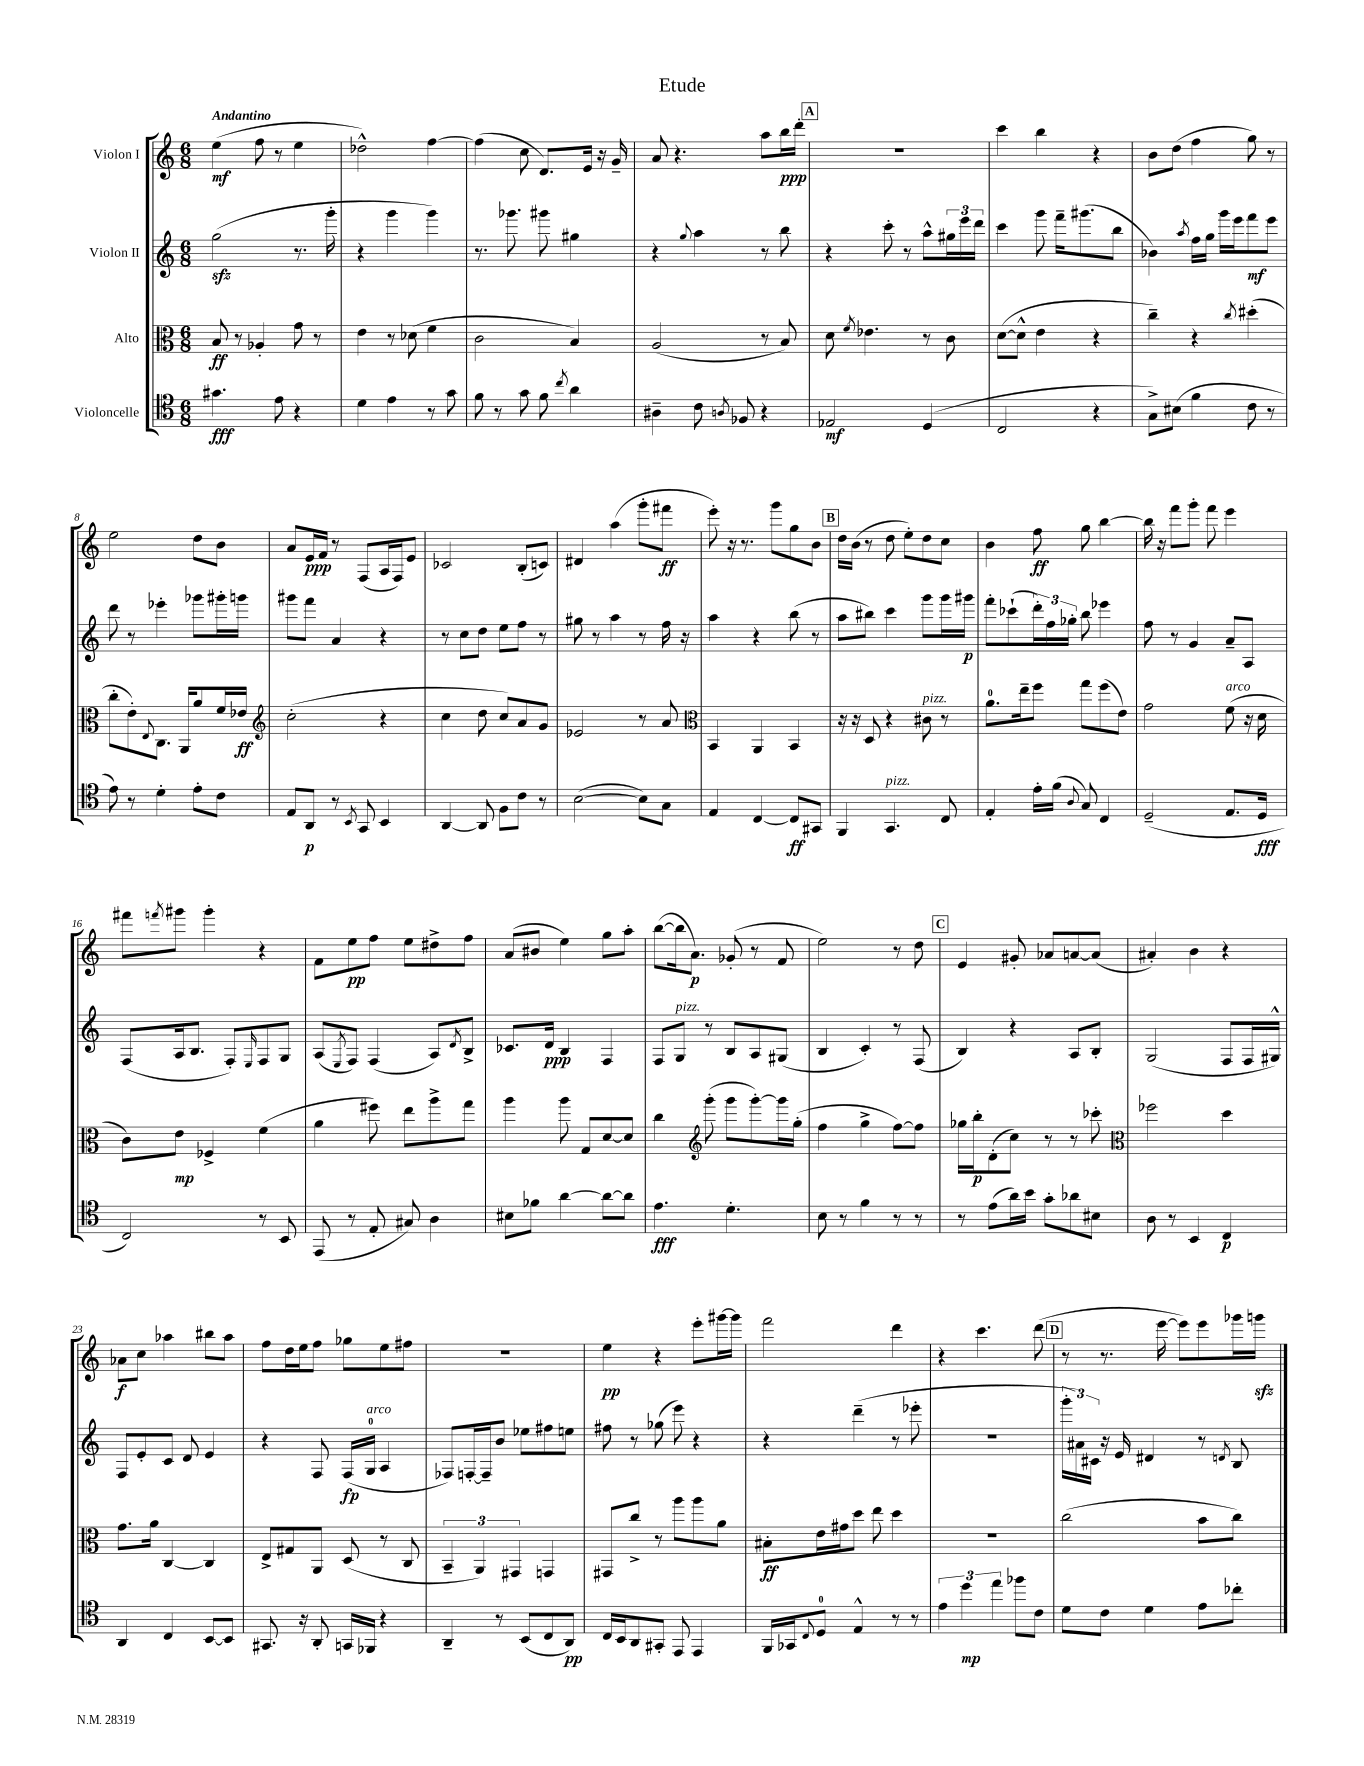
\header { title = "Etude" }
<<
\new StaffGroup <<
\new Staff = "s0" \with { instrumentName = "Violon I" } {
    \clef treble \key c \major \numericTimeSignature \time 6/8 \tempo "Andantino"
    e''4\mf( f''8 r8 e''4 |
    des''2-^) f''4~ |
    f''4( c''8 d'8.) e'16 r16 g'16-- |
    a'8 r4. a''8 b''16\ppp d'''16-. |
    \mark \markup { \box "A" } R2. |
    c'''4 b''4 r4 |
    b'8 d''8( f''4 g''8) r8 |
    e''2 d''8 b'8 |
    a'8 e'16\ppp f'16 r8 f8( a16 f16) e'8 |
    ces'2 b8-.( c'8) |
    dis'4 a''4( g'''8-. fis'''8\ff |
    e'''8-.) r16 r8. g'''8 g''8 b'8 |
    \mark \markup { \box "B" } d''16 b'16( r8 d''8 e''8-.) d''8 c''8 |
    b'4 f''8\ff g''8 b''4~ |
    b''16 r16 f'''8 g'''8-. f'''8 e'''4 |
    fis'''8 \acciaccatura { f'''8 } gis'''8 gis'''4-. r4 |
    f'8 e''8\pp f''8 e''8 dis''8-> f''8 |
    a'8( bis'8 e''4) g''8 a''8-. |
    b''8~( b''16 a'8.\p) ges'8-.( r8 f'8 |
    e''2) r8 d''8 |
    \mark \markup { \box "C" } e'4 gis'8-. aes'8 a'8~ a'8( |
    ais'4-.) b'4 r4 |
    aes'8\f c''8 aes''4 bis''8 aes''8 |
    f''8 d''16 e''16 f''8 ges''8 e''8 fis''8 |
    R2. |
    e''4\pp r4 e'''8-. gis'''16~ gis'''16 |
    f'''2 d'''4 |
    r4 c'''4. d'''8( |
    \mark \markup { \box "D" } r8 r8. e'''16~ e'''8) e'''8 ges'''16 g'''16\sfz \bar "|." |
}
\new Staff = "s1" \with { instrumentName = "Violon II" } {
    \clef treble \key c \major \numericTimeSignature \time 6/8
    g''2\sfz( r8. g'''16-. |
    r4 g'''4 g'''4) |
    r8. ges'''8. gis'''8 gis''4 |
    r4 \appoggiatura { g''8 } a''4 r8 b''8 |
    \mark \markup { \box "A" } r4 c'''8-. r8 a''8-^ \tuplet 3/2 { gis''16 e'''16 d'''16 } |
    c'''4 g'''8 f'''16-- gis'''8.( b''8 |
    bes'4) \acciaccatura { a''8 } f''16 g''16 g'''16 e'''16 f'''8\mf e'''8 |
    d'''8 r8 ees'''4-. ges'''8 gis'''16-. g'''16 |
    gis'''8 f'''8 a'4 r4 |
    r8 c''8 d''8 e''8 f''8 r8 |
    gis''8 r8 a''4 r8 f''16 r16 |
    a''4 r4 b''8( r8 |
    \mark \markup { \box "B" } a''8 bis''8) c'''4 g'''8 g'''16 gis'''16\p |
    f'''8-. ces'''8-!( \tuplet 3/2 { d'''16-.) f''16 ges''16-. } b''8 ees'''4 |
    f''8 r8 g'4 a'8-- a8 |
    f8( a16 b8. f8-.) \grace { e16 } f8 g8 |
    a8( \acciaccatura { e8 } f8) f4( a8) \acciaccatura { d'8 } b8-> |
    ces'8. d'16\ppp b4 f4 |
    f8 g8^\markup { \italic "pizz." } r8 b8 a8 gis8( |
    b4 c'4-.) r8 f8( |
    \mark \markup { \box "C" } b4) r4 a8 b8-. |
    g2( f8 f16 gis16-^) |
    f8 e'8-. c'8 d'8 e'4 |
    r4 f8 f16\fp( g16-0^\markup { \italic "arco" } a4 |
    fes8) f16~-. f16-- b'8 ees''8 fis''8 e''8 |
    fis''8 r8 ges''8( e'''8) r4 |
    r4 d'''4--( r8 ees'''8-. |
    R2. |
    \mark \markup { \box "D" } \tuplet 3/2 { g'''16-. ais'16) cis'16 } r16 e'16 dis'4 r8 \acciaccatura { d'8 } b8 \bar "|." |
}
\new Staff = "s2" \with { instrumentName = "Alto" } {
    \clef alto \key c \major \numericTimeSignature \time 6/8
    b8\ff r8 aes4-. g'8 r8 |
    e'4 r8 des'8( f'4 |
    c'2 b4) |
    a2( r8 b8) |
    \mark \markup { \box "A" } d'8 \acciaccatura { f'8 } ees'4. r8 c'8 |
    d'8~( d'8-^ e'4 r4 |
    c''4--) r4 \acciaccatura { c''8 } dis''4-.( |
    c''8-. e'8-.) \appoggiatura { e8 } c8. a,16 a'8 f'16 ees'16\ff |
    \clef treble c''2-.( r4 |
    c''4 d''8 c''8) a'8 g'8 |
    ees'2 r8 a'8 |
    \clef alto b,4 a,4 b,4 |
    \mark \markup { \box "B" } r16 r16 d8 r4 cis'8^\markup { \italic "pizz." } r8 |
    a'8.-0 e''16-- f''8 g''8 f''8( e'8) |
    g'2 f'8^\markup { \italic "arco" }( r16 d'16 |
    c'8) e'8\mp fes4-> f'4( |
    a'4 fis''8) e''8 a''8-> g''8 |
    a''4 a''8 g8 d'8~ d'8 |
    c''4 \clef treble g'''8-.( g'''8 g'''8~-.) g'''16 g''16-.( |
    f''4 g''4-> f''8~) f''8 |
    \mark \markup { \box "C" } ges''16 b''16-.\p d'8-.( c''8) r8 r8 ces'''8-. |
    \clef alto fes''2 d''4 |
    g'8. a'16 c4~ c4 |
    e8-> gis8 a,8 d8( r8 c8 |
    \tuplet 3/2 { b,4-- a,4) gis,4 } g,4 |
    gis,8 c''8-> r8 a''8 a''8 a'8 |
    bis8-.\ff e'16 gis'16 d''8 e''8 d''4 |
    R2. |
    \mark \markup { \box "D" } c''2( b'8 c''8) \bar "|." |
}
\new Staff = "s3" \with { instrumentName = "Violoncelle" } {
    \clef tenor \key c \major \numericTimeSignature \time 6/8
    gis'4.\fff e'8 r4 |
    d'4 e'4 r8 g'8 |
    f'8 r8 g'8 f'8 \acciaccatura { c''8 } a'4 |
    ais4-- c'8 \acciaccatura { a8 } fes8 r4 |
    \mark \markup { \box "A" } ees2\mf d4( |
    c2 r4 |
    g8->) bis8( f'4 c'8 r8 |
    e'8) r8 d'4-. e'8-. c'8 |
    e8 a,8\p r8 \acciaccatura { b,8 } g,8 b,4 |
    a,4~ a,8 f8 c'8 r8 |
    b2~( b8) g8 |
    e4 c4~ c8\ff gis,8 |
    \mark \markup { \box "B" } f,4 g,4.^\markup { \italic "pizz." } c8 |
    e4-. e'16-. f'16( \appoggiatura { a8 } g8) c4 |
    d2--( e8. d16\fff |
    c2) r8 b,8 |
    e,8( r8 e8-. gis8) a4 |
    bis8 fes'8 a'4~ a'8~ a'8 |
    e'4.\fff d'4.-. |
    b8 r8 f'4 r8 r8 |
    \mark \markup { \box "C" } r8 e'8( a'16) b'16 g'8-. aes'8 bis8 |
    a8 r8 b,4 c4\p |
    a,4 c4 b,8~ b,8 |
    gis,8. r16 a,8-. g,16 fes,16 r4 |
    a,4-- r8 b,8( c8 a,8\pp) |
    c16 b,16 a,8 gis,8-. e,8 e,4 |
    f,16 ges,16 \appoggiatura { c8 } d8-0 e4-^ r8 r8 |
    \tuplet 3/2 { e'4 d''4\mp e''4 } fes''8 c'8 |
    \mark \markup { \box "D" } d'8 c'8 d'4 e'8 ces''8-. \bar "|." |
}
>>
>>
